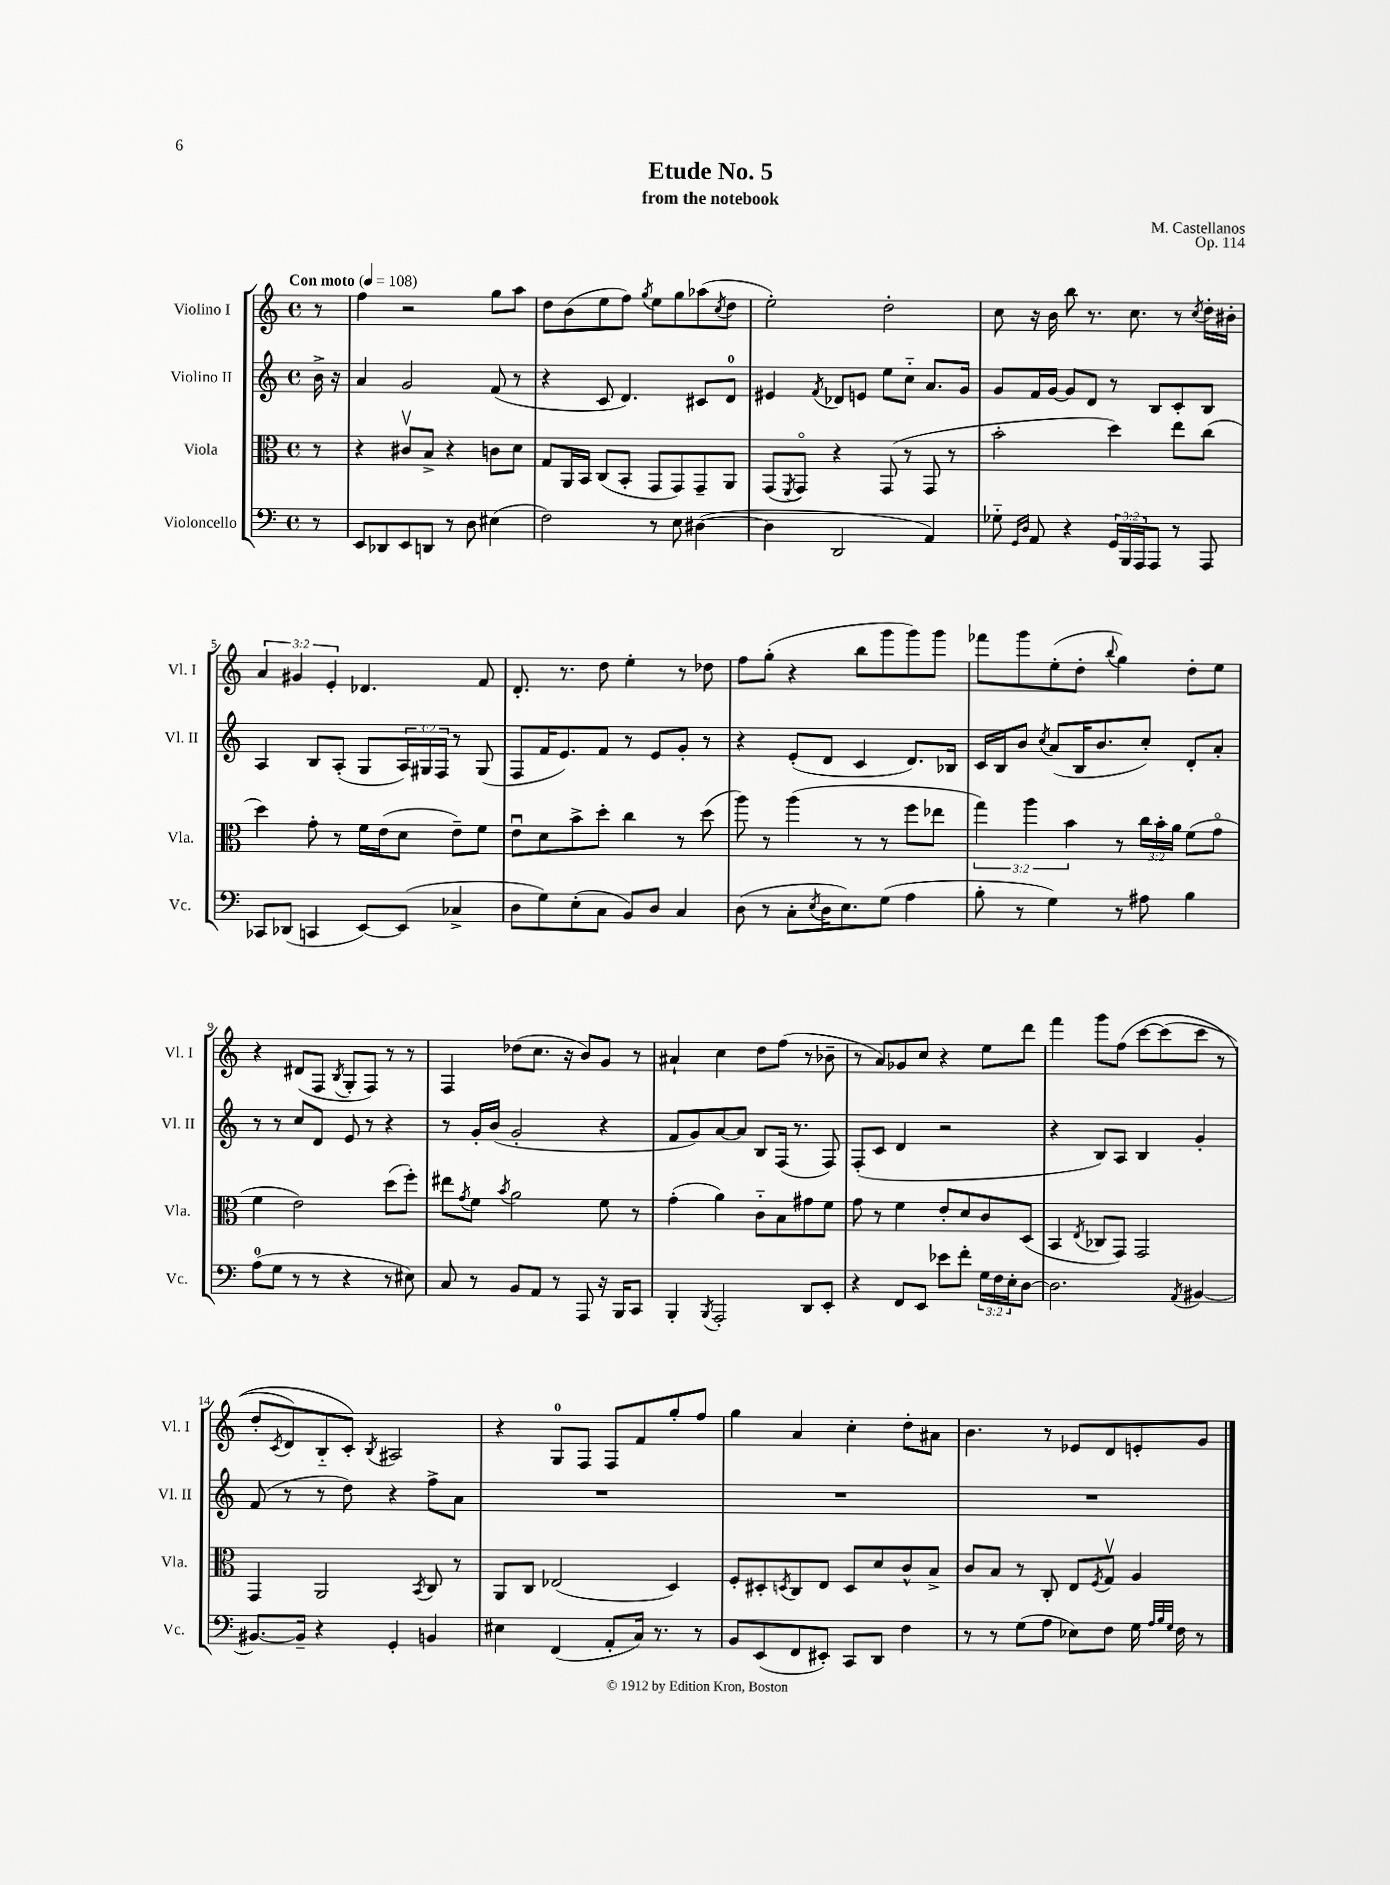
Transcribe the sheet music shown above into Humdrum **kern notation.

**kern	**kern	**kern	**kern
*part4	*part3	*part2	*part1
*staff4	*staff3	*staff2	*staff1
*I"Violoncello	*I"Viola	*I"Violino II	*I"Violino I
*I'Vc.	*I'Vla.	*I'Vl. II	*I'Vl. I
*clefF4	*clefC3	*clefG2	*clefG2
*k[]	*k[]	*k[]	*k[]
*M4/4	*M4/4	*M4/4	*M4/4
*met(c)	*met(c)	*met(c)	*met(c)
*MM108	*MM108	*MM108	*MM108
=	=	=	=
!	!	!	!LO:TX:a:B:t=Con moto
8r	8r	16b^\	8r
.	.	16r	.
=1	=1	=1	=1
8EE/L	4r	4a/	4ff\
8DD-X/	.	.	.
8EE/	8c#Xv/L	2g/	2r
8DDn/J	8B^/J	.	.
8r	4r	.	.
8D\	.	.	.
(4E#X\	8cn\L	(8f/	8gg\L
.	8d\J	8r	8aa\J
=2	=2	=2	=2
2F\)	8G/L	4r	8dd\L
.	16AA/L	.	(8b\
.	16BB/JJ	.	.
.	(8C/L	8c/	8ee\
.	8BB'/J	4.d/)	8ff\J)
.	.	.	8qgg/
8r	8GG/L	.	8ee\L
8E\	8GG/)	.	8gg\
([4D#X\	8GG~/	8c#X/L	(8aa-X\
.	.	.	8qcc/
.	8AA/J	8d/J	8dd\J
=3	=3	=3	=3
4D#\]	(8GG/L	4e#X/	2ee'\)
.	8qFF/	.	.
.	8GG/J)	.	.
.	.	8qf/	.
2DD/	4r	8d-X/L	.
.	.	8en/J	.
.	(8GG/	8ee\L	2dd'\
.	8r	8cc\J	.
4AA/)	8GG/	8.a/L	.
.	8r	.	.
.	.	16g/Jk	.
=4	=4	=4	=4
8G-X\	2b'\	8g/L	8cc\
16qqGG/LL	.	.	.
16qqD/JJ	.	.	.
8AA/	.	16f/L	16r
.	.	[16g/JJ	16b\
4r	.	8g/L]	8bb\
.	.	8d/J	8.r
24GG/LL	4dd\)	8r	.
24BBB/	.	.	.
.	.	.	8.cc\
24AAA/J	.	.	.
8AAA/J	.	8B/L	.
8r	8ee\L	8c'/	8r
.	.	.	8qcc/
8AAA/	(8cc\J	8B/J	16dd'\LL
.	.	.	16b#X'\JJ
!!LO:LB:g=z
=5	=5	=5	=5
8CC-X/L	4dd\)	4A/	6a/
(8DD-X/J	.	.	.
.	.	.	6g#X/
4CCn/	8g'\	8B/L	.
.	.	.	6e'/
.	8r	(8A'/J	.
[8EE/L)	16f\LL	8G/L	4.d-X/
.	(16e\J	.	.
(8EE/J]	8d\J	24A/L)	.
.	.	24G#X/	.
.	.	24F/JJ	.
4C-X^/	8e~\L)	8r	.
.	8f\J	(8G#/	8f/
=6	=6	=6	=6
8D\L	8eu\L	8F/L	8.d'/
8G\)	8d\	16f/K	.
.	.	8.e/)	8.r
(8E'\	8b^\	.	.
8C\J	8dd'\J	8f/J	8dd\
8BB/L)	4cc\	8r	4ee'\
8D/J	.	8e/L	.
4C/	8r	8g'/J	8r
.	(8dd\	8r	8dd-X\
=7	=7	=7	=7
(8D\	8aa\)	4r	8ff\L
8r	8r	.	(8gg'\J
8C'\L	(4aa\	(8e'/L	4r
8qE/	.	.	.
16D\K	.	8d/J	.
8.E\)	.	.	.
.	8r	4c/	8bb\L
(8G\J	8r	.	8ggg\
4A\	8ff\L	8.d/L)	8ggg\)
.	8ee-X\J	.	8ggg\J
.	.	16B-X/Jk	.
=8	=8	=8	=8
8B'\	6gg\)	16c/LL	8fff-X\L
.	.	16B/J	.
8r	.	8b/J	8ggg\
.	6aa\	.	.
.	.	8qcc/	.
4G\)	.	(8a/L	(8ee'\
.	6b\	.	.
.	.	16B/K	8dd'\J
.	.	8.b/	.
.	.	.	8qqbb/
8r	8r	.	4gg\)
8A#X\	24cc\LL	8cc'/J)	.
.	24b'\	.	.
.	24a\JJ	.	.
4B\	(8f\L	8d'/L	8dd'\L
.	8g\J	8a'/J	8ee\J
!!LO:LB:g=z
=9	=9	=9	=9
(8A\L	4f\	8r	4r
8G\J	.	8r	.
8r	2e\)	8cc/L	(8d#X/L
8r	.	8d/J	8F/J
.	.	.	8qB/
4r	.	8e/	8G'/L
.	.	8r	8F/J)
8r	(8dd\L	4r	8r
8E#X\)	8ff'\J)	.	8r
=10	=10	=10	=10
8C/	8ee#X\L	8r	4F/
.	8qg/	.	.
8r	8f\J	16g'/LL	.
.	.	(16b/JJ	.
.	8qb/	.	.
8BB/L	2a\	2g'/	(8dd-X\L
8AA/J	.	.	8.cc\J
8r	.	.	.
.	.	.	16r
8AAA/	.	.	8b/L)
16r	8f\	4r	8g/J
16BBB/KL	.	.	.
8CC/J	8r	.	8r
=11	=11	=11	=11
4BBB'/	(4g'\	8f/L	4a#X`/
.	.	8g/)	.
8qBBB/	.	.	.
2AAA'/	4a\)	[8a/	4cc\
.	.	8a/J]	.
.	8c\L	8B/L	8dd\L
.	8B\	(16F/Jk	(8ff\J
.	.	8.r	.
8DD/L	8g#X\	.	8r
8EE'/J	8f\J	8F/)	8b-X~\
=12	=12	=12	=12
4r	8g\	(8F'/L	8r
.	8r	8c/J	8a/L)
8FF/L	4f\	4d/	8g-X/
8EE/J	.	.	8cc/J
8e-X\L	8e'/L	2r	4r
8f'\J	8d/	.	.
24G\LL	8c/	.	8ee\L
24F\	.	.	.
24E'\J	.	.	.
[8D\J	(8D/J	.	8ddd\J
=13	=13	=13	=13
2.D\]	4BB/	4r	4fff\
.	8qE/	.	.
.	8C-X/L	8B/L)	8ggg\L
.	8GG/J)	8A/J	(8ff\J
.	2GG/	4B/	[8ccc\L
.	.	.	(8ccc\]
8qAA/	.	.	.
[4BB#X/	.	4g'/	8ccc\J
.	.	.	8r
!!LO:LB:g=z
=14	=14	=14	=14
8.BB#X/L_	4GG/	(8f/	8dd'/L
.	.	.	8qc/
.	.	8r	8d/)
16BB#~/Jk]	.	.	.
4r	2AA/	8r	8B/
.	.	8dd\)	8c'/J)
.	.	.	8qB/
4GG'/	.	4r	2A#X/
.	8qBB/	.	.
4BBn/	8C/	8ff^\L	.
.	8r	8a\J	.
=15	=15	=15	=15
4E#X\	8AA/L	1r	4r
.	8C/J	.	.
(4FF/	(2E-X/	.	8G/L
.	.	.	8F/J
8AA'/L	.	.	8F/L
16C/Jk)	.	.	8f/
8.r	.	.	.
.	4D/)	.	8gg'/
8r	.	.	8ff/J
=16	=16	=16	=16
8BB/L	8F'/L	1r	4gg\
(8EE/	8D#X'/	.	.
.	8qDn/	.	.
8FF/	8C/	.	4a/
8EE#X'/J)	8E/J	.	.
8CC/L	8D/L	.	4cc'\
8DD/J	8d/	.	.
4F\	8c^^/	.	8dd'\L
.	8B^/J	.	8a#X\J
=17	=17	=17	=17
8r	8c/L	1r	4.b\
8r	8B/J	.	.
(8G\L	8r	.	.
8A\J	8C'/	.	8r
8E-X\L)	8E/L	.	8e-X/L
.	8qF/	.	.
8F\J	8Gv/J	.	8d/
16G\	4A/	.	8en'/
32qqA/LLL	.	.	.
32qqB/	.	.	.
32qqG/JJJ	.	.	.
16F\	.	.	.
8r	.	.	8g/J
==	==	==	==
*-	*-	*-	*-
